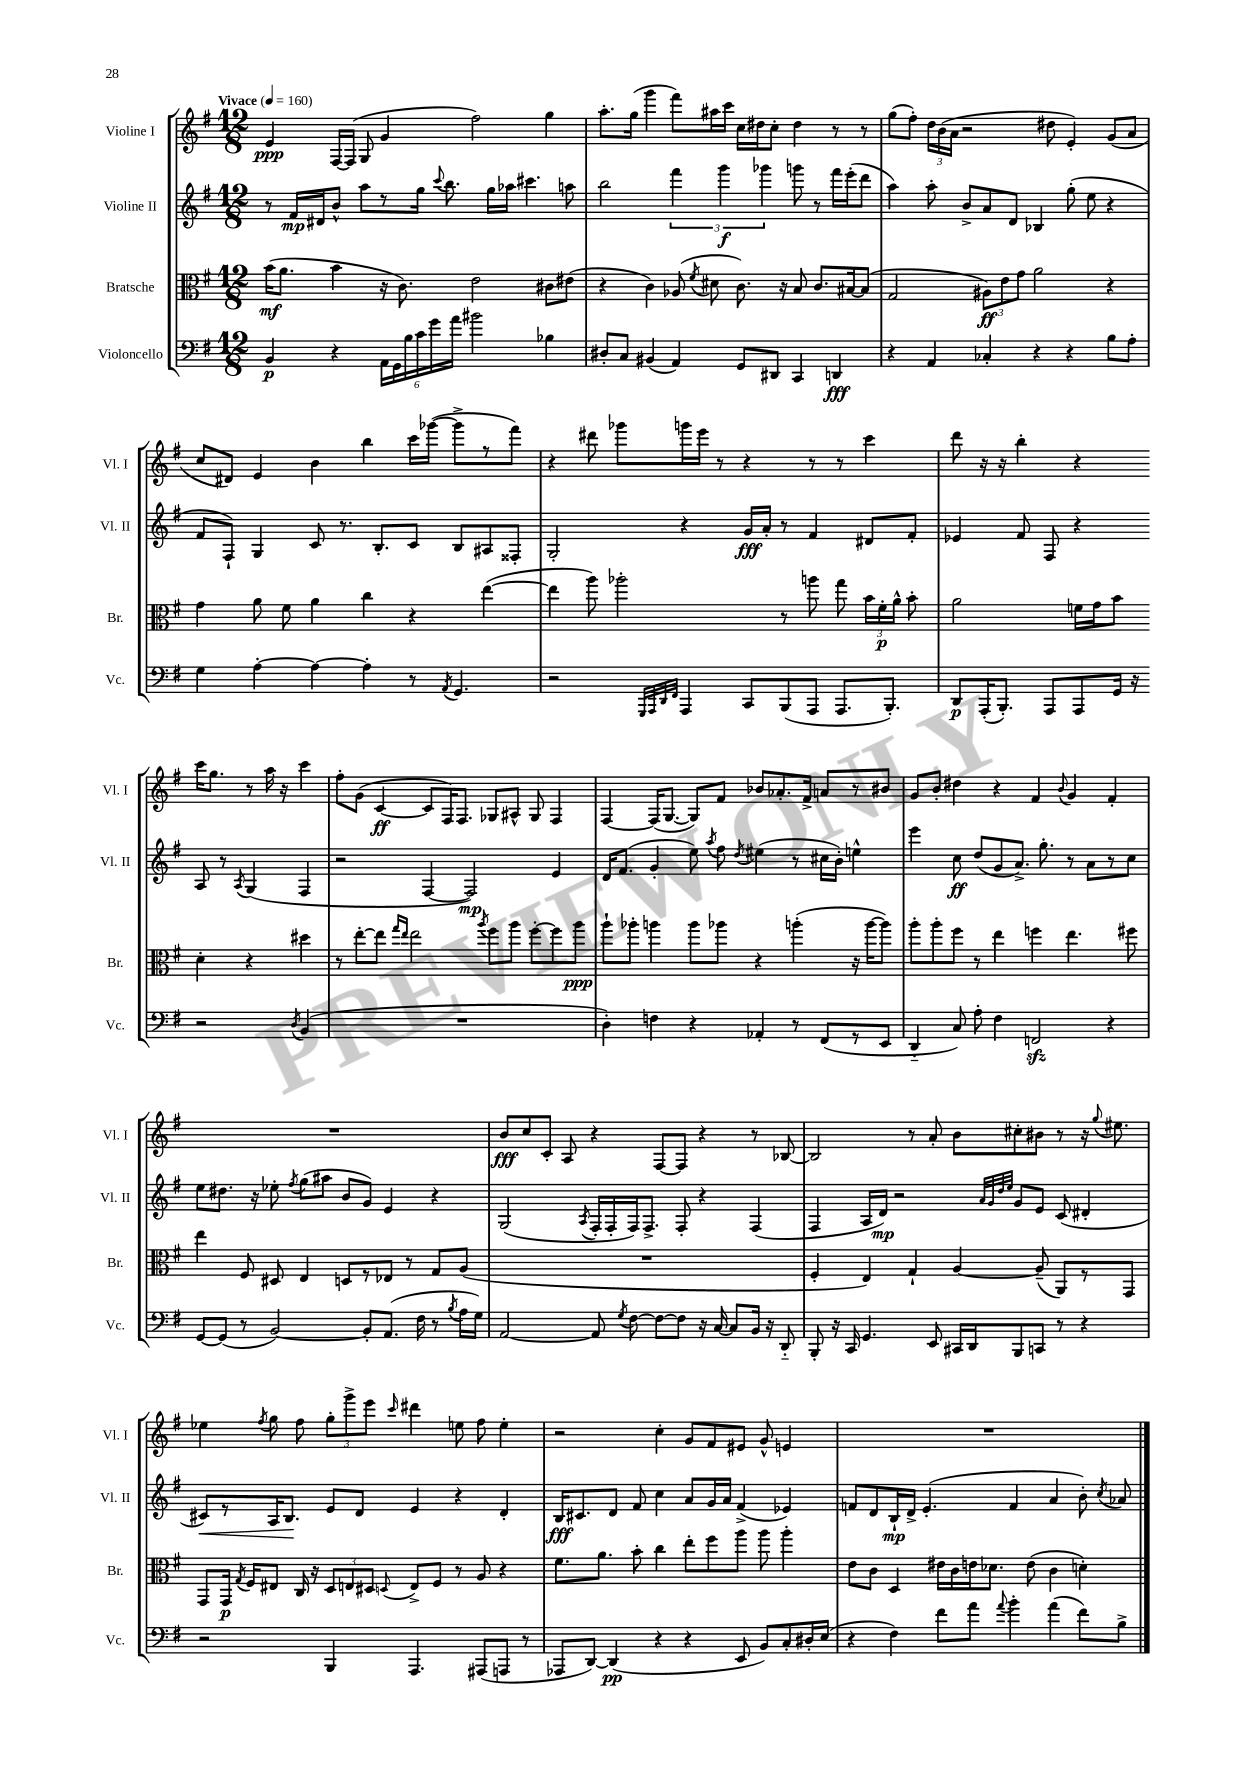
<<
\new StaffGroup <<
\new Staff = "s0" \with { instrumentName = "Violine I" shortInstrumentName = "Vl. I" } {
    \clef treble \key g \major \numericTimeSignature \time 12/8 \tempo "Vivace" 4 = 160
    \autoBeamOff e'4\ppp fis16[~ fis16]( g8 g'4 fis''2) g''4 |
    a''8.[-. g''16]( g'''4 fis'''8[) ais''16 c'''16] c''16[ dis''16 c''8]-. dis''4 r8 r8 |
    g''8[( fis''8]-.) \tuplet 3/2 { d''16[ b'16( a'16] } r2 dis''8 e'4-.) g'8[( a'8] |
    c''8[ dis'8]) e'4 b'4 b''4 c'''16[ ges'''16]~( ges'''8[-> r8 fis'''8]) |
    r4 dis'''8 ges'''8[ g'''16 e'''16] r8 r4 r8 r8 c'''4 |
    d'''8 r16 r16 b''4-. r4 c'''16[ g''8.] r8 a''16 r16 c'''4 |
    fis''8[-. g'8]( c'4~\ff c'8[ fis16) fis8.] ges8[ ais8]-^ ges8 fis4 |
    fis4~ fis16[( g8.]~ g8[) fis'8] bes'8[ aes'8.-. fis'16]-> a'8[ r8 bis'8] |
    g'8[ b'8]-. dis''4 r4 fis'4 \appoggiatura { b'8 } g'4 fis'4-. |
    R1. |
    b'8[\fff c''8 c'8]-. a8 r4 fis8[~ fis8] r4 r8 bes8~ |
    bes2 r8 a'8-. b'8[ cis''8-. bis'8] r8 r16 \appoggiatura { g''8 } eis''8. |
    ees''4 \acciaccatura { fis''8 } g''8 fis''8 \tuplet 3/2 { g''8[-. g'''8-> e'''8] } \grace { c'''16 } dis'''4 e''8 fis''8 e''4-. |
    r2 c''4-. g'8[ fis'8 eis'8] g'8-^ e'4 |
    R1. \bar "|." |
}
\new Staff = "s1" \with { instrumentName = "Violine II" shortInstrumentName = "Vl. II" } {
    \clef treble \key g \major \numericTimeSignature \time 12/8
    \autoBeamOff r8 fis'16[\mp dis'16 b'8]-^ a''8[ r8 g''16] \appoggiatura { c'''8 } b''8. g''16[ aes''16] cis'''4. a''8 |
    b''2 \tuplet 3/2 { fis'''4 g'''4\f ges'''4 } g'''8 r8 fis'''16[ e'''16-.( d'''8] |
    a''4) a''8-. b'8[-> a'8 d'8] bes4 g''8-.( e''8 r4 |
    fis'8[ fis8]-!) g4 c'8 r8. b8.[-. c'8] b8[ ais8 fisis8]-. |
    g2-. r4 g'16[\fff a'16]-. r8 fis'4 dis'8[ fis'8]-. |
    ees'4 fis'8 fis8 r4 a8 r8 \acciaccatura { a8 } g4( fis4 |
    r2 fis4~ fis2\mp) e'4 |
    d'16[ fis'8.]( g'4-. e''8) \acciaccatura { a''8 } fis''8 \acciaccatura { d''8 } eis''4( r8 cis''16[ b'16]-.) e''4-^ |
    e'''4 c''8\ff d''8[( g'8 a'8.]->) g''8.-. r8 a'8[ r8 c''8] |
    e''8[ dis''8.] r16 ees''8-. \acciaccatura { fis''8 } g''8[( ais''8] b'8[ g'8]) e'4 r4 |
    g2( \acciaccatura { a8 } fis16[-. fis16-. fis16) fis8.]-> fis8-. r4 fis4( |
    fis4 a16[ d'16]\mp) r2 \grace { a'32[ g'32 d''32 e''32] } g'8[ e'8] c'8( dis'4-. |
    cis'8[\<) r8 a16 b8.]\! e'8[ d'8] e'4 r4 d'4-. |
    b16[\fff cis'8. d'8] fis'8 c''4 a'8[ g'16 a'16] fis'4->( ees'4) |
    f'8[ d'8 b16-!\mp d'16]-> e'4.-.( f'4 a'4 b'8-.) \acciaccatura { c''8 } aes'8 \bar "|." |
}
\new Staff = "s2" \with { instrumentName = "Bratsche" shortInstrumentName = "Br." } {
    \clef alto \key g \major \numericTimeSignature \time 12/8
    \autoBeamOff b'16[\mf( a'8.] b'4 r16 c'8.) e'2 cis'8[ eis'8]( |
    r4 c'4) aes8( \acciaccatura { fis'8 } dis'8 c'8.) r16 b8 c'8.[ bis16~ bis8]( |
    g2 \tuplet 3/2 { ais8[\ff) e'8 g'8] } a'2 r4 |
    g'4 a'8 fis'8 a'4 c''4 r4 e''4~( |
    e''4 a''8) aes''2-. r8 a''8 g''8 \tuplet 3/2 { b'16[ fis'16-.\p a'16]-^ } b'8-. |
    a'2 f'16[ g'16 b'8] d'4-. r4 dis''4 |
    r8 e''8[~-. e''8] \grace { g''16[ e''16] } e''2 \acciaccatura { a''8 } fis''8[ a''8] fis''8[~-. fis''8 a''8]\ppp |
    a''8[-! aes''8]-. a''4 a''8[ aes''8] r4 a''4-.( r16 a''16[~ a''8]) |
    a''8[-. a''8-. fis''8] r8 e''4 f''4 e''4. fis''8 |
    e''4 fis8 dis8 e4 d8[ r8 ees8] r8 g8[ a8]( |
    R1. |
    fis4-. e4) g4-! a4~ a8--( a,8[) r8 g,8] |
    g,8[ g,16]\p \acciaccatura { g8 } fis16[ eis8] c16 r16 \tuplet 3/2 { d8[ e8 dis8] } \appoggiatura { d8 } e8[-> fis8] r8 a8 r4 |
    fis'8.[ a'8.] b'8-. c''4 e''8[-. fis''8 a''8] a''8 a''4-. |
    e'8[ c'8] d4 eis'16[ c'16 e'16 des'8.] e'8( c'4 d'4-.) \bar "|." |
}
\new Staff = "s3" \with { instrumentName = "Violoncello" shortInstrumentName = "Vc." } {
    \clef bass \key g \major \numericTimeSignature \time 12/8
    \autoBeamOff b,4\p r4 \tuplet 6/4 { a,16[ g,16 b16 c'16 g'16 a'16] } bis'2 bes4 |
    dis8[-. c8] bis,4( a,4) g,8[ dis,8] c,4 d,4\fff |
    r4 a,4 ces4-. r4 r4 b8[ a8]-. |
    g4 a4~-. a4~ a4-. r8 \acciaccatura { a,8 } g,4. |
    r2 \grace { g,,32[ a,,32 d,32 fis,32] } a,,4 c,8[ b,,8( a,,8] a,,8.[ b,,8.]-.) |
    d,8[\p a,,16-.( b,,8.]-.) a,,8[ a,,8 g,16] r16 r2 \acciaccatura { d8 } b,4( |
    R1. |
    d4-.) f4 r4 aes,4-. r8 fis,8[( r8 e,8] |
    d,4-_ c8) a8-. fis4 f,2\sfz r4 |
    g,8[~ g,8]( r8 b,2~) b,8[-. a,8.]( fis16 r8 \acciaccatura { b8 } a16[ g16]) |
    a,2~ a,8 \acciaccatura { g8 } fis8~ fis8[~ fis8] r16 c16~ c8[ b,16] r16 d,8-_ |
    b,,8-. r16 c,16 g,4. e,8 cis,16[ d,16 b,,8 c,8] r8 r4 |
    r2 b,,4 a,,4. ais,,8[( a,,8] r8 |
    aes,,8[ d,8]~) d,4\pp( r4 r4 e,8 b,8[) c8-. dis16-. e16]( |
    r4 fis4) fis'8[ a'8] \appoggiatura { a'8 } b'4-. a'4( fis'8[) b8]-> \bar "|." |
}
>>
>>
\layout { \context { \Score \remove "Bar_number_engraver" } }
